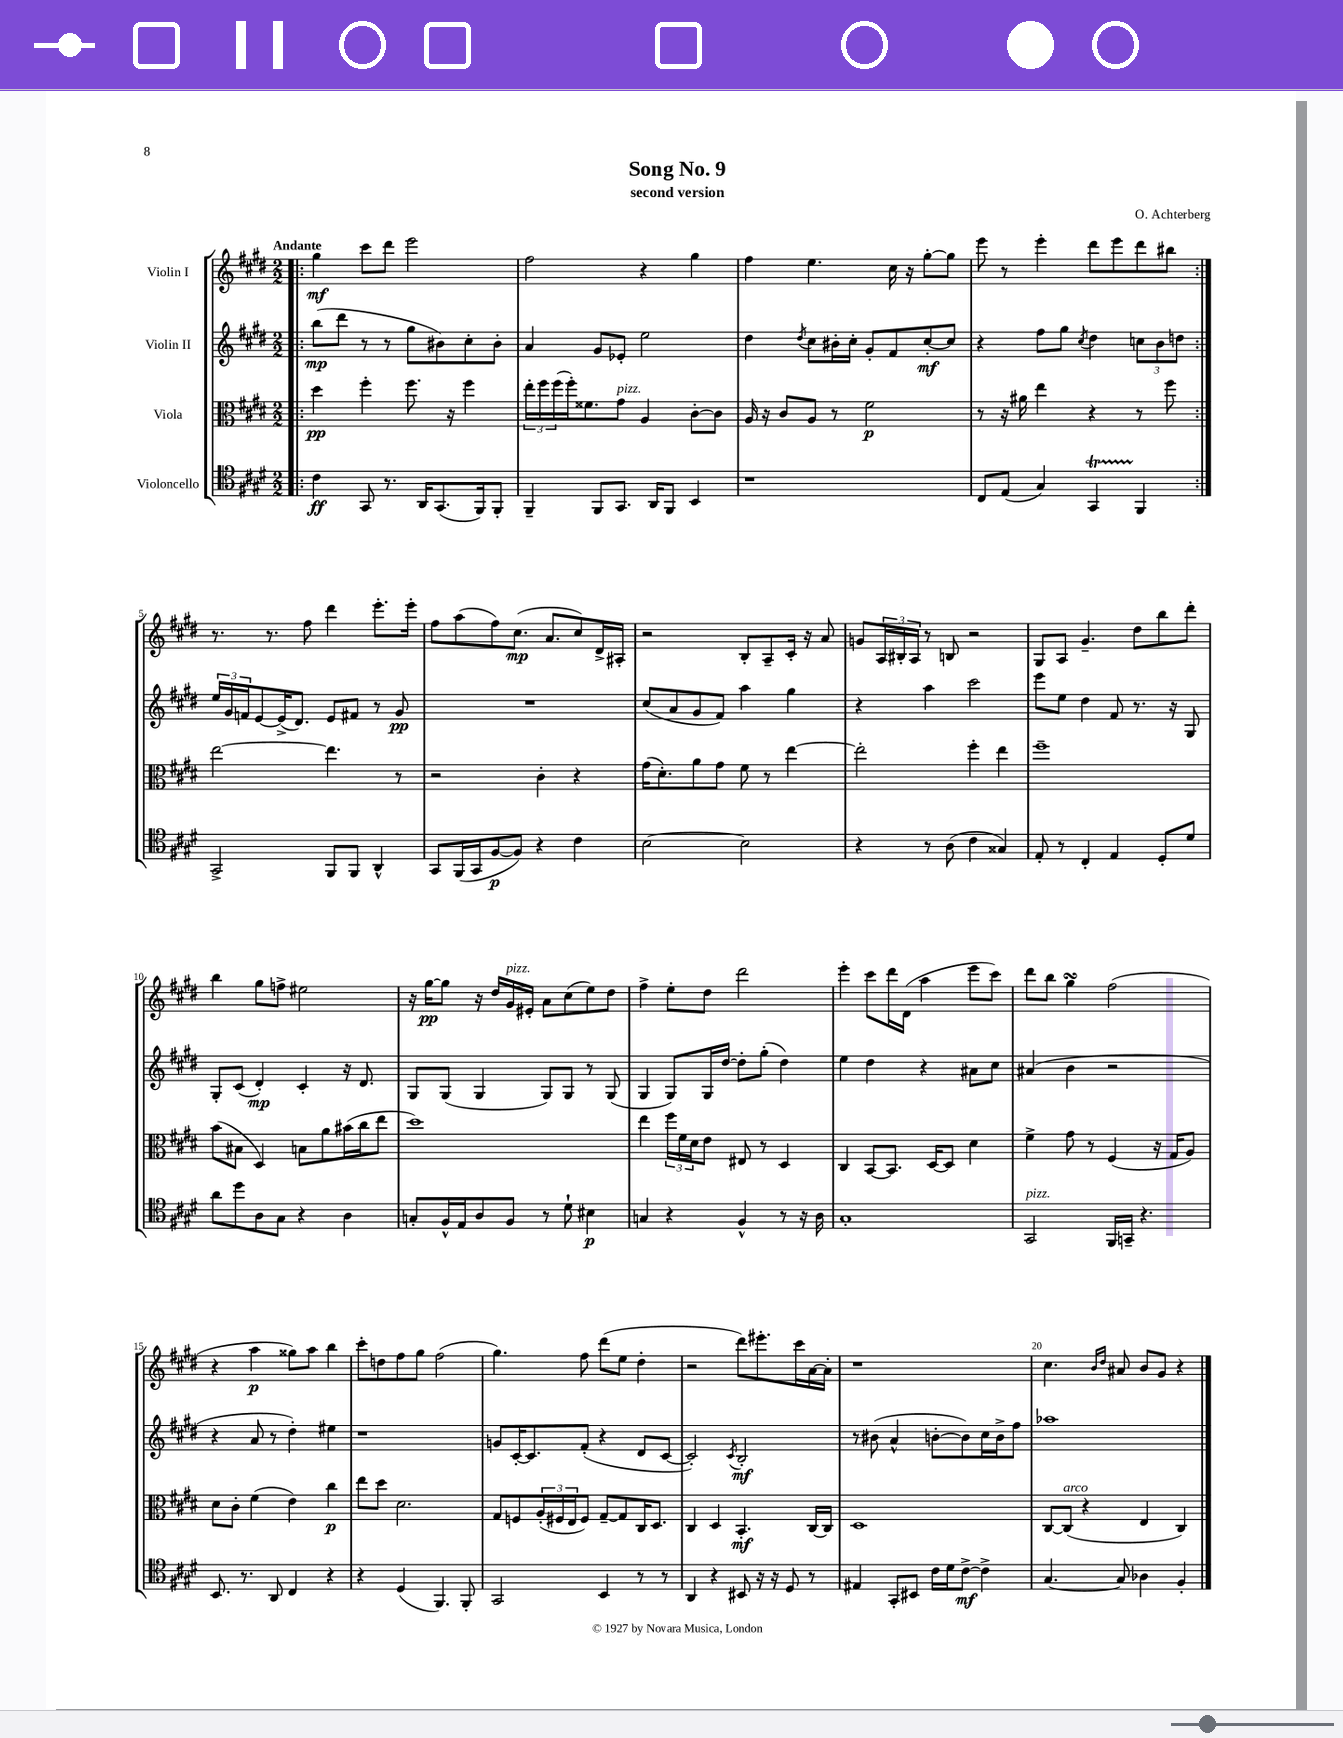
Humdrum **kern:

**kern	**kern	**kern	**kern
*staff4	*staff3	*staff2	*staff1
*clefC4	*clefC3	*clefG2	*clefG2
*k[f#c#g#d#]	*k[f#c#g#d#]	*k[f#c#g#d#]	*k[f#c#g#d#]
*M2/2	*M2/2	*M2/2	*M2/2
=!|:	=!|:	=!|:	=!|:
4c#\	4dd#\	(8bb\L	4gg#\
.	.	8ddd#\J	.
8GG#/	4ff#'\	8r	8ccc#\L
8.r	.	8r	8ddd#\J
.	8.ff#\	8gg#\L	2eee\
16AA/LK	.	.	.
(8.GG#/	.	8b#\)	.
.	16r	.	.
.	4ff#\	8cc#'\	.
16FF#/k)	.	.	.
8FF#'/J	.	8b#'\J	.
=	=	=	=
4FF#~/	24ee'\LL	4a/	2ff#\
.	24ff#\	.	.
.	(24ff#\	.	.
.	16ff#'\J)	.	.
.	8.f##\	.	.
8FF#/L	.	8g#/L	.
8.GG#/J	8g#\J	8e-'/J	.
.	4A/	2ee\	4r
16AA/LK	.	.	.
8FF#/J	.	.	.
4BB/	[8c#'\L	.	4gg#\
.	8c#\]J	.	.
=	=	=	=
1r	16A/	4dd#\	4ff#\
.	16r	.	.
.	8c#/L	.	.
.	.	8qdd#/	.
.	8A/J	8cc#\L	4.ee\
.	8r	16b#'\L	.
.	.	16cc#'\JJ	.
.	2f#\	8g#'/L	.
.	.	8f#/	16cc#\
.	.	.	16r
.	.	[8cc#'/	[8gg#'\L
.	.	8cc#/]J	8gg#\]J
=	=	=	=
8C#/L	8r	4r	8eee\
(8E/J	16r	.	8r
.	16a#\	.	.
4G#/)	4ee\	8ff#\L	4eee'\
.	.	8gg#\J	.
.	.	8qcc#/	.
4GG#/	4r	4dd#\	8ddd#\L
.	.	.	8eee\
4FF#/	8r	12cc\L	8ddd#\
.	.	12b\	.
.	8ff#\	.	8bb#\J
.	.	12dd\J	.
=:|!	=:|!	=:|!	=:|!
2GG#^/	[2ee\	24ee/LL	8.r
.	.	24g#/	.
.	.	24f/J	.
.	.	[8e/	.
.	.	.	8.r
.	.	(16e^/]K	.
.	.	8.d#/J)	.
.	.	.	8ff#\
8FF#/L	4.ee\]	8e/L	4ddd#\
8FF#/J	.	8f#/J	.
4AA^^/	.	8r	8.eee'\L
.	8r	8g#/	.
.	.	.	16eee'\Jk
=	=	=	=
8GG#/L	2r	1r	8ff#\L
(16FF#/L	.	.	(8aa\
16GG#/J	.	.	.
[8F#/	.	.	8ff#\)
8F#/]J)	.	.	(8.cc#\J
4r	4c#'\	.	.
.	.	.	8.a/L
4c#\	4r	.	8cc#/)
.	.	.	16d#^/L
.	.	.	16A#'/JJ
=	=	=	=
[2B\	(16g#\LK	(8cc#/L	2r
.	8.d#'\)	.	.
.	.	8a/	.
.	8a\	8g#/	.
.	8g#\J	8f#/J)	.
2B\]	8f#\	4aa\	8B'/L
.	8r	.	8A~/
.	[4ee\	4gg#\	16c#'/Jk
.	.	.	16r
.	.	.	8a/
=	=	=	=
4r	2ee'\]	4r	8g/L
.	.	.	24A/L
.	.	.	24B#'/
.	.	.	24A/JJ
8r	.	4aa\	8r
(8A\	.	.	8B/
4c#\	4ff#'\	2ccc#\	2r
4G##/)	4ee\	.	.
=	=	=	=
8E'/	1ff#~	8eee\L	8G#/L
8r	.	8ee\J	8A/J
4C#'/	.	4dd#\	4.g#~/
4E/	.	8f#/	.
.	.	8.r	8dd#\L
8D#'/L	.	.	8bb\
.	.	16r	.
8d#/J	.	8G#/	8ddd#'\J
=	=	=	=
8a\L	(8b\L	8G#'/L	4bb\
8dd#\	8B#\J	(8c#/J	.
8A\	4D#/)	4d#'/)	8gg#\L
8G#\J	.	.	8ff^\J
4r	8B\L	4c#'/	2ee#\
.	8a\	.	.
4A\	(16b#\L	16r	.
.	16cc#\J	8.d#/	.
.	8ee\J	.	.
=	=	=	=
8G'/L	1dd#)	8G#/L	16r
.	.	.	[16gg#\LK
16F#^^/L	.	(8G#/J	8gg#\]J
16E/J	.	.	.
8A/	.	4G#/	16r
.	.	.	16dd#/LL
8F#/J	.	.	16g#/
.	.	.	16e#'/JJ
8r	.	8G#/L)	8a\L
8d#`\	.	8G#/J	(8cc#\
4B#\	.	8r	8ee\)
.	.	(8G#/	8dd#\J
=	=	=	=
4G/	4ee\	4G#/	4ff#^\
4r	24ff#\LL	8G#/L)	8ee'\L
.	24f#\	.	.
.	24d#\J	.	.
.	8e\J	16G#/L	8dd#\J
.	.	[16dd#/JJ	.
4F#^^/	8E#/	8dd#'\]L	2ddd#\
.	8r	(8gg#'\J	.
8r	4D#/	4dd#\)	.
16r	.	.	.
16A\	.	.	.
=	=	=	=
1G#'	4C#/	4ee\	4eee'\
.	[8BB/L	4dd#\	8ccc#\L
.	8.BB/]J	.	16ddd#\L
.	.	.	(16d#\JJ
.	.	4r	4aa\
.	[16D#/LK	.	.
.	8D#/]J	.	.
.	4d#\	8a#\L	8eee\L
.	.	8cc#\J	8ccc#\J)
=	=	=	=
2GG#/	4f#^\	(4a#/	8ddd#\L
.	.	.	8bb\J
.	8g#\	4b\	4gg#\
.	8r	.	.
16FF#/LL	(4F#/	2r	(2ff#\
16GG~/JJ	.	.	.
4.r	.	.	.
.	16r	.	.
.	16G#/LK	.	.
.	8A/J)	.	.
=	=	=	=
8.BB/	8d#\L	4r	4r
.	8c#'\J	.	.
8.r	.	.	.
.	(4f#\	8a/	4aa\
8AA/	.	8r	.
4C#/	4e\)	4dd#'\)	8gg##\L)
.	.	.	8aa\J
4r	4cc#\	4ee#\	4bb\
=	=	=	=
4r	8ee\L	1r	8ccc#'\L
.	8dd#\J	.	8dd\
(4D#/	2.d#\	.	8ff#\
.	.	.	8gg#\J
4.FF#/)	.	.	(2ff#\
8FF#'/	.	.	.
=	=	=	=
2GG#/	8G#/L	8g/L	4.gg#\)
.	8F/	[16c#'/K	.
.	.	8.c#/]	.
.	(24A'/L	.	.
.	24F#/	.	.
.	24E/J	.	.
.	8F#/J)	(8f#'/J	8ff#\
4BB/	[8G#~/L	4r	(8ddd#\L
.	8G#/]	.	8ee\J
8r	16C#/K	8d#/L	4dd#'\
.	8.D#/J	.	.
8r	.	[8c#/J	.
=	=	=	=
4AA/	4C#/	2c#'/])	2r
4r	4D#/	.	.
.	.	8qc#/	.
8BB#/	4.BB'/	2B'/	8ddd#\L)
16r	.	.	8.eee#'\
16r	.	.	.
8D#/	.	.	.
.	.	.	16ccc#\L
8r	[16C#/LL	.	[16a\
.	16C#/]JJ	.	16a'\]JJ
=	=	=	=
4E#/	1D#	8r	1r
.	.	(8b#\	.
8GG#'/L	.	4a^^/	.
8BB#/J	.	.	.
16c#\LL	.	[8b'\L	.
16d#\J	.	.	.
[8c#^\J	.	8b\])	.
4c#^\]	.	16cc#\L	.
.	.	16b^\J	.
.	.	8ff#\J	.
=	=	=	=
[4.G#/	[8C#/L	1aa-	4.cc#\
.	(8C#/]J	.	.
.	4r	.	.
.	.	.	16qqb/LL
.	.	.	16qqdd#/JJ
8G#/]	.	.	8a#/
4A-\	4E/	.	8b/L
.	.	.	8g#/J
4F#'/	4C#/)	.	4r
==	==	==	==
*-	*-	*-	*-
